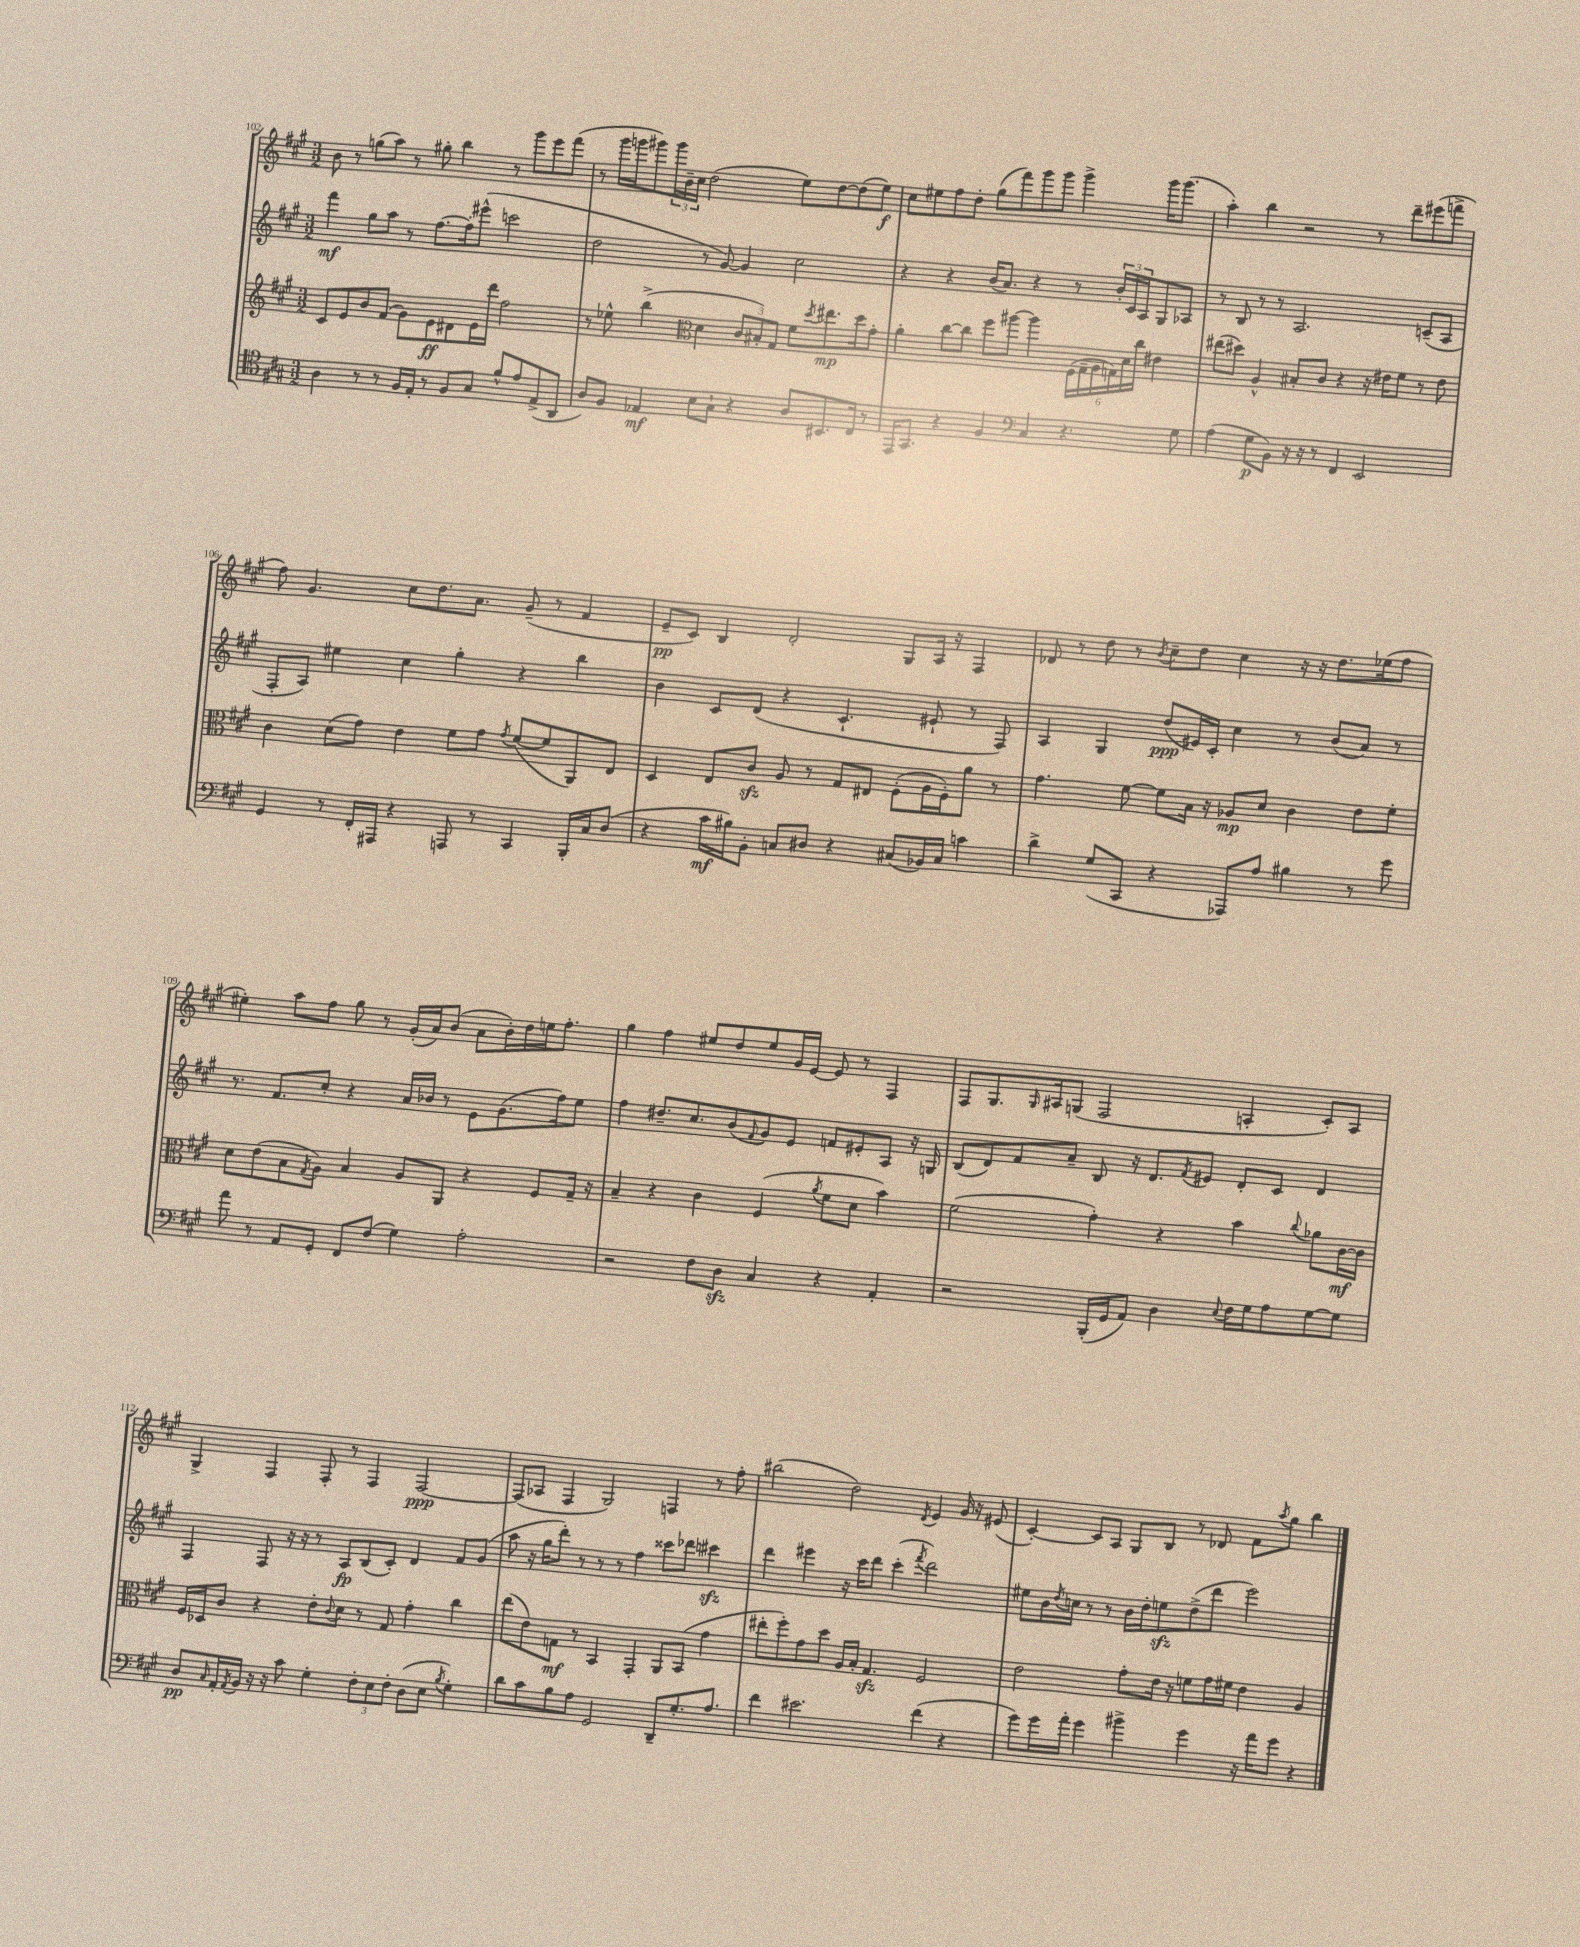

**kern	**kern	**kern	**kern
*staff4	*staff3	*staff2	*staff1
*clefC4	*clefG2	*clefG2	*clefG2
*k[f#c#g#]	*k[f#c#g#]	*k[f#c#g#]	*k[f#c#g#]
*M3/2	*M3/2	*M3/2	*M3/2
4A	8c#	4fff#	8b
.	8e	.	8r
8r	8b	8gg#	(8gg
8r	(8f#	8aa	8aa)
16F#	8g#)	8r	8r
16E'	.	.	.
8r	8e	[8.ff#	8gg#'
8F#	8d#	.	4bb
.	.	16ff#']	.
8G#	16e	(8eee#^^	.
.	16ddd	.	.
8f#^^	2ff#	2ccc	8r
8e	.	.	8ggg#
(8E^	.	.	8eee
8AA	.	.	(8fff#
=	=	=	=
8A)	8r	2dd	8r
8F#	8ee-^^	.	16ggg#
.	.	.	16ggg
4E-	(4bb^	.	8ggg#)
.	.	.	24ggg#
.	.	.	24b~
.	.	.	24cc#
*	*clefC3	*	*
8B	4d	8r	(2dd
8G#`	.	[8g#)	.
4r	12c#	4g#]	.
.	12B#')	.	.
.	12G#	.	.
8A	8f#	2cc#	8ee)
.	8qdd	.	.
8.BB#	8.ee#	.	[8dd
.	.	.	(8dd]
16C#	16dd	.	.
8r	8g#'	.	8ee)
=	=	=	=
16EE	4a'	4r	8cc#
8.GG#	.	.	.
.	.	.	8ee#
4r	[8cc#	4r	8ff#
.	8cc#]	.	8dd'
4F#	8ff#	(16b	(8gg#
.	.	8.a)	.
.	[8aa#	.	8fff#)
*clefF4	*	*	*
4C#	4aa#]	4r	8ggg#
.	.	.	8ggg#
4.r	(24F#	8r	4ggg#^
.	24G#~	.	.
.	24A	.	.
.	24G)	24b'	.
.	24d	24c#	.
.	24cc#	24A	.
.	4e#	8G#	16ggg#
.	.	.	(8.ggg#
8G#	.	8A-	.
=	=	=	=
(4A	(8ee#	8r	4aa')
.	8dd#)	8B	.
8G#	4A^^	8r	4bb
8BB)	.	8r	.
16r	8B#'	2.A	2r
16r	.	.	.
8r	8c#	.	.
4FF#	4r	.	.
2EE	16r	.	8r
.	16e#	.	.
.	8f#	.	8ddd~
.	8r	(8c~	(8eee#
.	8e#	8A	8fff^
=	=	=	=
4GG#	4c#	8F#'	8ff#)
.	.	8A)	4.g#
8r	(8d	4ee#	.
16FF#'	8g#)	.	.
16AAA#	.	.	.
4r	4e	4cc#	8cc#
.	.	.	8.dd
8AAA	8f#	4gg#'	.
.	.	.	8.a
8r	8g#	.	.
.	8qg#	.	.
4CC#	([8f#	4r	(8g#~
.	8f#]	.	8r
16BBB'	8AA)	4bb	4f#
16C#	.	.	.
(8D	8E	.	.
=	=	=	=
4r	4D	4b	8e~
.	.	.	8c#)
16c#	8E	8c#	4B
16B#)	.	.	.
8BB'	8c#	(8d	.
8C	8A	4r	2d'
8D#	8r	.	.
4r	8G#	4.c#`	.
.	8E#	.	.
(8C#	(8F#'	.	8G#
16BB-)	16A	8e#`	16A
16C#	16F#')	.	16r
4c	8a	8r	4F#
.	8r	8F#)	.
=	=	=	=
4d^	4.g#	4A	8d-
.	.	.	8r
(8G#	.	4G#	8dd
8CC#	[8f#	.	8r
.	.	.	8qb
4r	8f#]	(8dd	8cc#~
.	16B	16e#)	8dd
.	16r	16c#'	.
8AAA-)	8A-	4cc#	4cc#
8A	8d	.	.
4B#	4c#	8r	16r
.	.	.	16r
.	.	(8b	8.dd
8r	8e	8a)	.
.	.	.	(16ee-
8g#	8f#'	8r	8ff#
=	=	=	=
8a	8d	8.r	4ee#')
8r	(8e	.	.
.	.	8.f#	.
8AA	8B	.	8aa
.	8qG#	.	.
8GG#'	8A)	8cc#'	8ff#
8FF#	4B	4r	8gg#
(8F#	.	.	8r
4G#)	8A	16a	(16g#'
.	.	16b-	16a)
.	8AA	8r	(8b
2A'	4r	8e	8a
.	.	(8.g#	16b')
.	.	.	16dd
.	8F#	.	16ee
.	.	16ff#)	8.ff#'
.	16G#~	8ee	.
.	16r	.	.
=	=	=	=
2r	4B~	4ff#	4gg#
.	4r	8.dd#~	4ff#
.	.	8.cc#	.
8F#	4c#	.	8ee#
8D	.	(8b	8dd
.	.	8qqf#	.
4C#	(4F#	8g#)	8ee#
.	.	8e	16g#
.	.	.	[16e
.	8qa	.	.
4r	8f#	8f	8e]
.	8d	8e#'	8r
4AA'	4b)	8A	4F#
.	.	16r	.
.	.	16G	.
=	=	=	=
2r	(2f#	(8B	8F#
.	.	8d)	8.G#
.	.	8f#	.
.	.	.	16qqG#
.	.	.	16A#
.	.	8a~	(8G
(16BBB'	4g#')	8B	2F#
16GG#	.	.	.
8AA)	.	16r	.
.	.	8.d	.
4D	4r	.	.
.	.	8qf#	.
.	.	8e#	.
8qqE	.	.	.
16F#	4b	8d'	4A'
16G#	.	.	.
8A	.	8c#	.
.	8qqcc#	.	.
[8G#	8a-	4d	8c#')
8G#]	[16c#	.	8A
.	16c#]	.	.
=	=	=	=
8D	16F#	4F#	4G#^
.	16D-	.	.
16qqC#	.	.	.
16AA'	8c#	.	.
8qAA	.	.	.
16BB	.	.	.
16r	4r	8F#	4F#
16r	.	.	.
8c#	.	16r	.
.	.	16r	.
4G#'	8e'	8r	8F#'
.	8qqc#	.	.
.	8d	8A	8r
12F#'	8r	(8B	4F#
12E	.	.	.
.	8G#	8c#')	.
12F#'	.	.	.
(8D	4g#'	4d	[2F#
8E	.	.	.
8qB	.	.	.
4G#')	4cc#	8f#	.
.	.	(8g#	.
=	=	=	=
8d	(8ee	8aa	(8F#]
8c#	8e)	16r	8A-
.	.	16gg#	.
8B	8G	8ddd')	4F#
8A	8r	8r	.
2GG#	4BB	8r	2G#)
.	.	8r	.
.	4GG#'	4ff#	.
8DD~	8AA	8ccc##	4F
8.G#'	(8BB	8ddd-	.
.	4g#	4ccc#	8r
8.A	.	.	.
.	.	.	8ff#'
=	=	=	=
4f#	8ee#'	4ddd	(2bb#
.	8ff#')	.	.
2.e#	8g#	4eee#	.
.	8dd	.	.
.	16A	16r	2dd)
.	16B'	16ccc#	.
.	4.G#	8ddd	.
.	.	(4ccc#'	.
.	.	8qfff#	8qd
(4f#	2F#	2ddd)	4e
4r	.	.	16g#
.	.	.	16r
.	.	.	(8e#
=	=	=	=
8g#)	2e	8ee#	[4c#')
16g#	.	16b	.
.	.	8qdd	.
16a'	.	16cc	.
4g#	.	8r	8c#]
.	.	8r	8A
4b#^	8g#'	16b	8G#
.	.	16dd'	.
.	16e	8ee	8B
.	16r	.	.
4g#	8f	(8dd^	8r
.	16g#	8ddd	8d-
.	16f#	.	.
16r	4e	2eee)	8f#
16a	.	.	.
.	.	.	8qaa
8g#	.	.	8gg#
4r	4A	.	4bb
==	==	==	==
*-	*-	*-	*-
